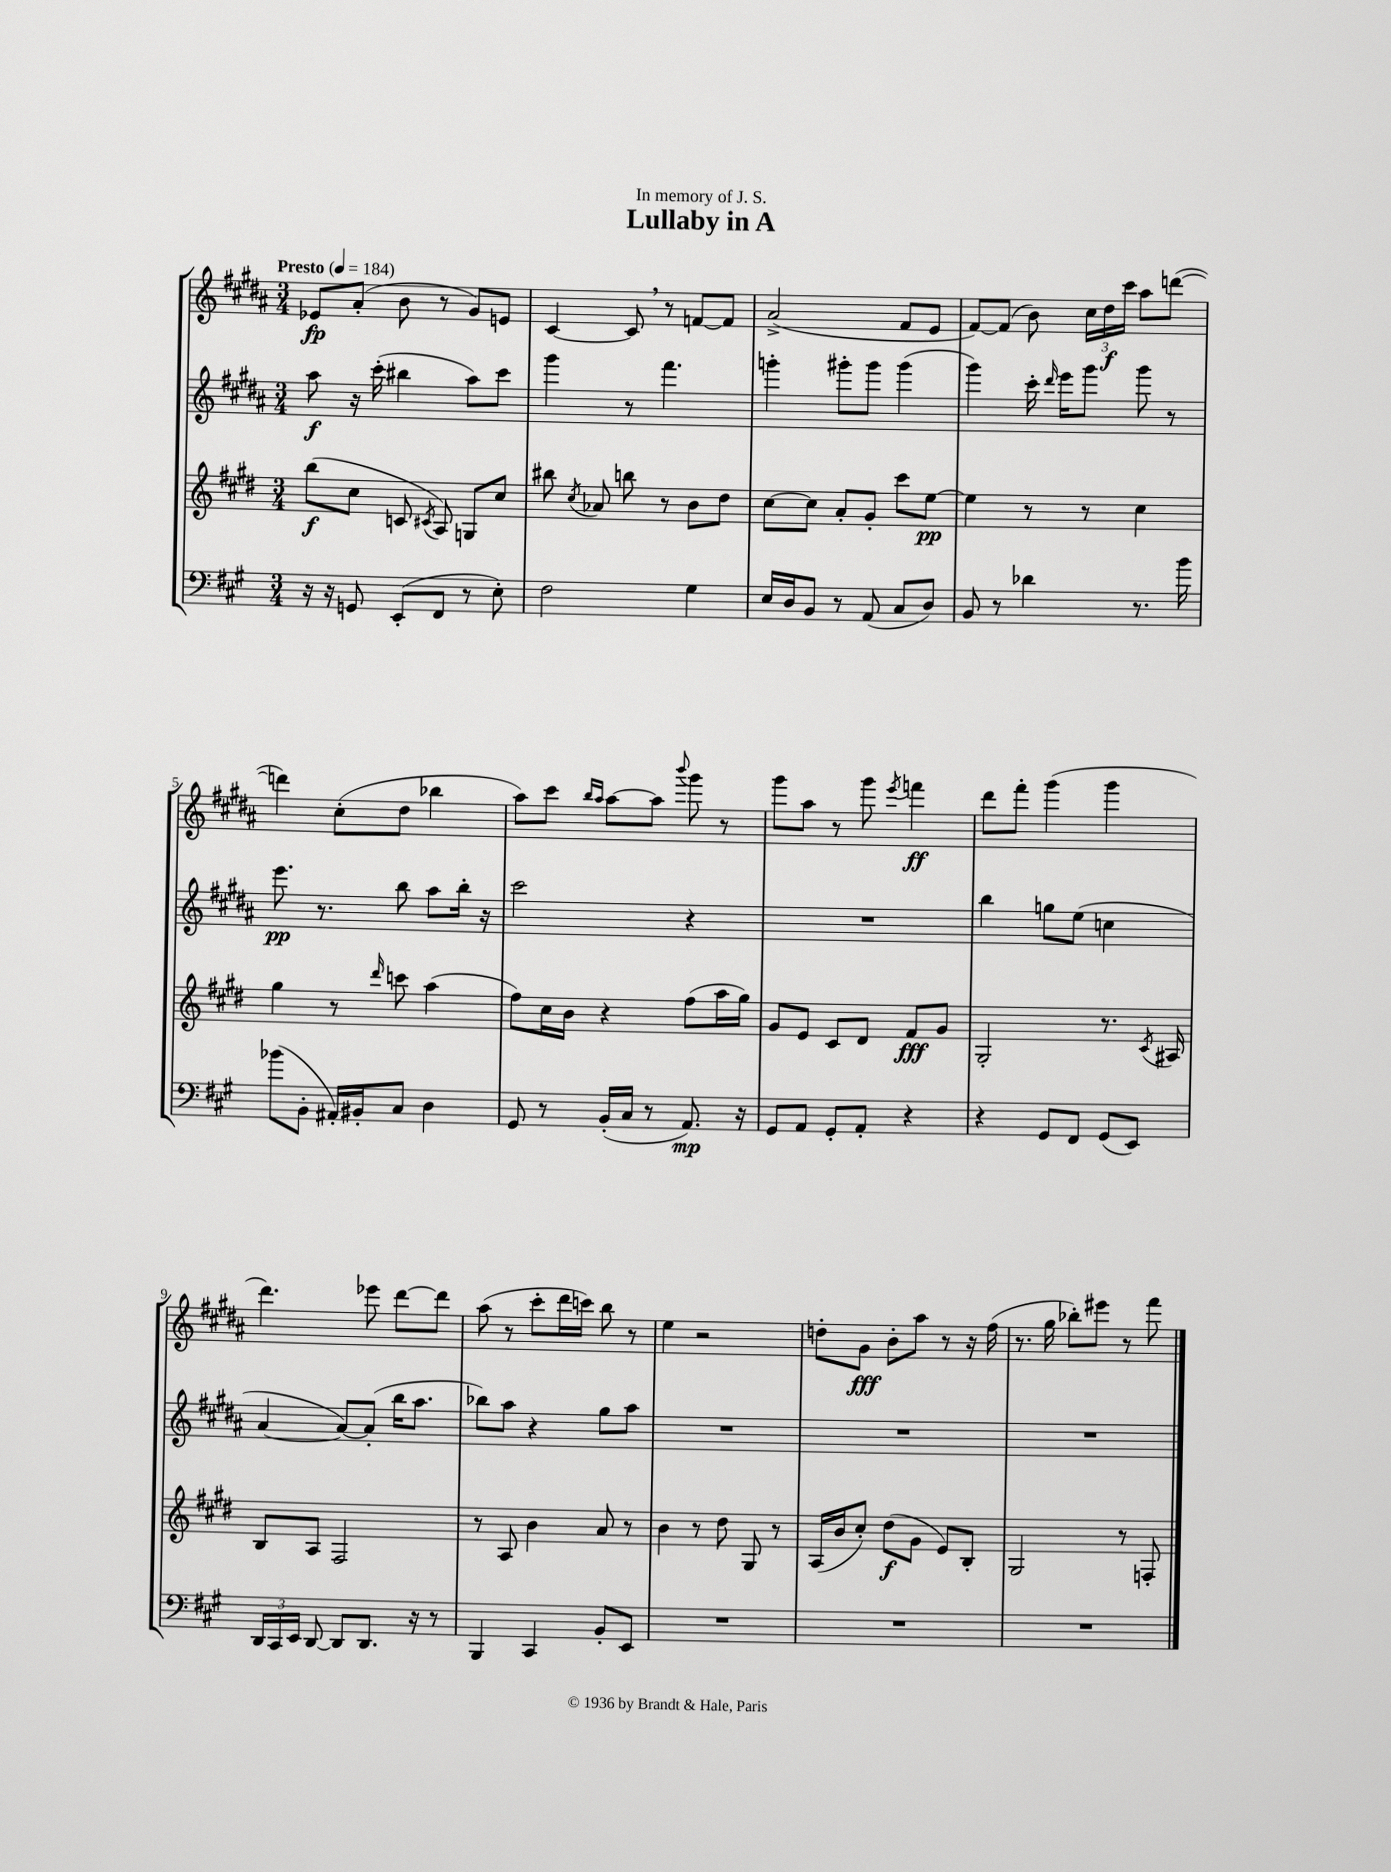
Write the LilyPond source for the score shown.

\header { title = "Lullaby in A" dedication = "In memory of J. S." }
<<
\new StaffGroup <<
\new Staff = "s0" {
    \clef treble \key b \major \numericTimeSignature \time 3/4 \tempo "Presto" 4 = 184
    \autoBeamOff ees'8[\fp ais'8]-.( b'8 r8 gis'8[) e'8] |
    cis'4~ cis'8 \breathe r8 f'8[~ f'8] |
    ais'2->( fis'8[ e'8] |
    fis'8[~) fis'8]( b'8) \tuplet 3/2 { cis''16[ dis''16\f cis'''16] } ais''8[ d'''8]~( |
    d'''4) cis''8[-.( dis''8] bes''4 |
    ais''8[) cis'''8] \grace { b''16[ ais''16] } ais''8[~ ais''8] \appoggiatura { b'''8 } gis'''8 r8 |
    gis'''8[ ais''8] r8 gis'''8 \acciaccatura { e'''8 } f'''4\ff |
    dis'''8[ fis'''8]-. gis'''4( gis'''4 |
    dis'''4.) ees'''8 dis'''8[~ dis'''8] |
    ais''8( r8 cis'''8[-. dis'''16 c'''16]) b''8 r8 |
    e''4 r2 |
    d''8[-. gis'8]\fff b'8[-. ais''8] r8 r16 fis''16( |
    r8. gis''16 bes''8[-.) eis'''8] r8 fis'''8 \bar "|." |
}
\new Staff = "s1" {
    \clef treble \key b \major \numericTimeSignature \time 3/4
    \autoBeamOff ais''8\f r16 cis'''16-.( bis''4 ais''8[) cis'''8] |
    gis'''4 r8 fis'''4. |
    g'''4-. gis'''8[-. gis'''8] gis'''4( |
    gis'''4) cis'''16-. \grace { dis'''16 } e'''16[ gis'''8] gis'''8 r8 |
    e'''8.\pp r8. b''8 ais''8[ b''16]-. r16 |
    cis'''2 r4 |
    R2. |
    b''4 g''8[ e''8]( c''4 |
    ais'4~ ais'8[~) ais'8]-.( b''16[ ais''8.] |
    bes''8[) ais''8] r4 gis''8[ ais''8] |
    R2. |
    R2. |
    R2. \bar "|." |
}
\new Staff = "s2" {
    \clef treble \key e \major \numericTimeSignature \time 3/4
    \autoBeamOff b''8[\f( cis''8] c'8 \acciaccatura { cis'8 } a8) g8[ cis''8] |
    bis''8 \acciaccatura { cis''8 } aes'8 b''8 r8 b'8[ dis''8] |
    cis''8[~ cis''8] a'8[-. gis'8]-. cis'''8[ e''8]~\pp |
    e''4 r8 r8 cis''4 |
    gis''4 r8 \grace { dis'''16 } c'''8 a''4( |
    fis''8[) cis''16 b'16] r4 fis''8[( a''16 gis''16]) |
    gis'8[ e'8] cis'8[ dis'8] fis'8[\fff gis'8] |
    gis2-. r8. \acciaccatura { cis'8 } ais16 |
    b8[ a8] fis2 |
    r8 a8 b'4 a'8 r8 |
    b'4 r8 dis''8 gis8 r8 |
    a16[( b'16 cis''8]-.) dis''8[\f( gis'8] e'8[) b8]-. |
    gis2 r8 f8-. \bar "|." |
}
\new Staff = "s3" {
    \clef bass \key a \major \numericTimeSignature \time 3/4
    \autoBeamOff r16 r16 g,8 e,8[-.( fis,8] r8 e8-.) |
    fis2 gis4 |
    e16[ d16 b,8] r8 a,8( cis8[ d8]) |
    b,8 r8 des'4 r8. b'16 |
    bes'8[( b,8]-. ais,16[-.) bis,16-. cis8] d4 |
    gis,8 r8 b,16[-.( cis16] r8 a,8.\mp) r16 |
    gis,8[ a,8] gis,8[-. a,8]-. r4 |
    r4 gis,8[ fis,8] gis,8[( e,8]) |
    \tuplet 3/2 { d,16[ cis,16 e,16] } d,8~ d,8[ d,8.] r16 r8 |
    b,,4 cis,4 b,8[-. e,8] |
    R2. |
    R2. |
    R2. \bar "|." |
}
>>
>>
